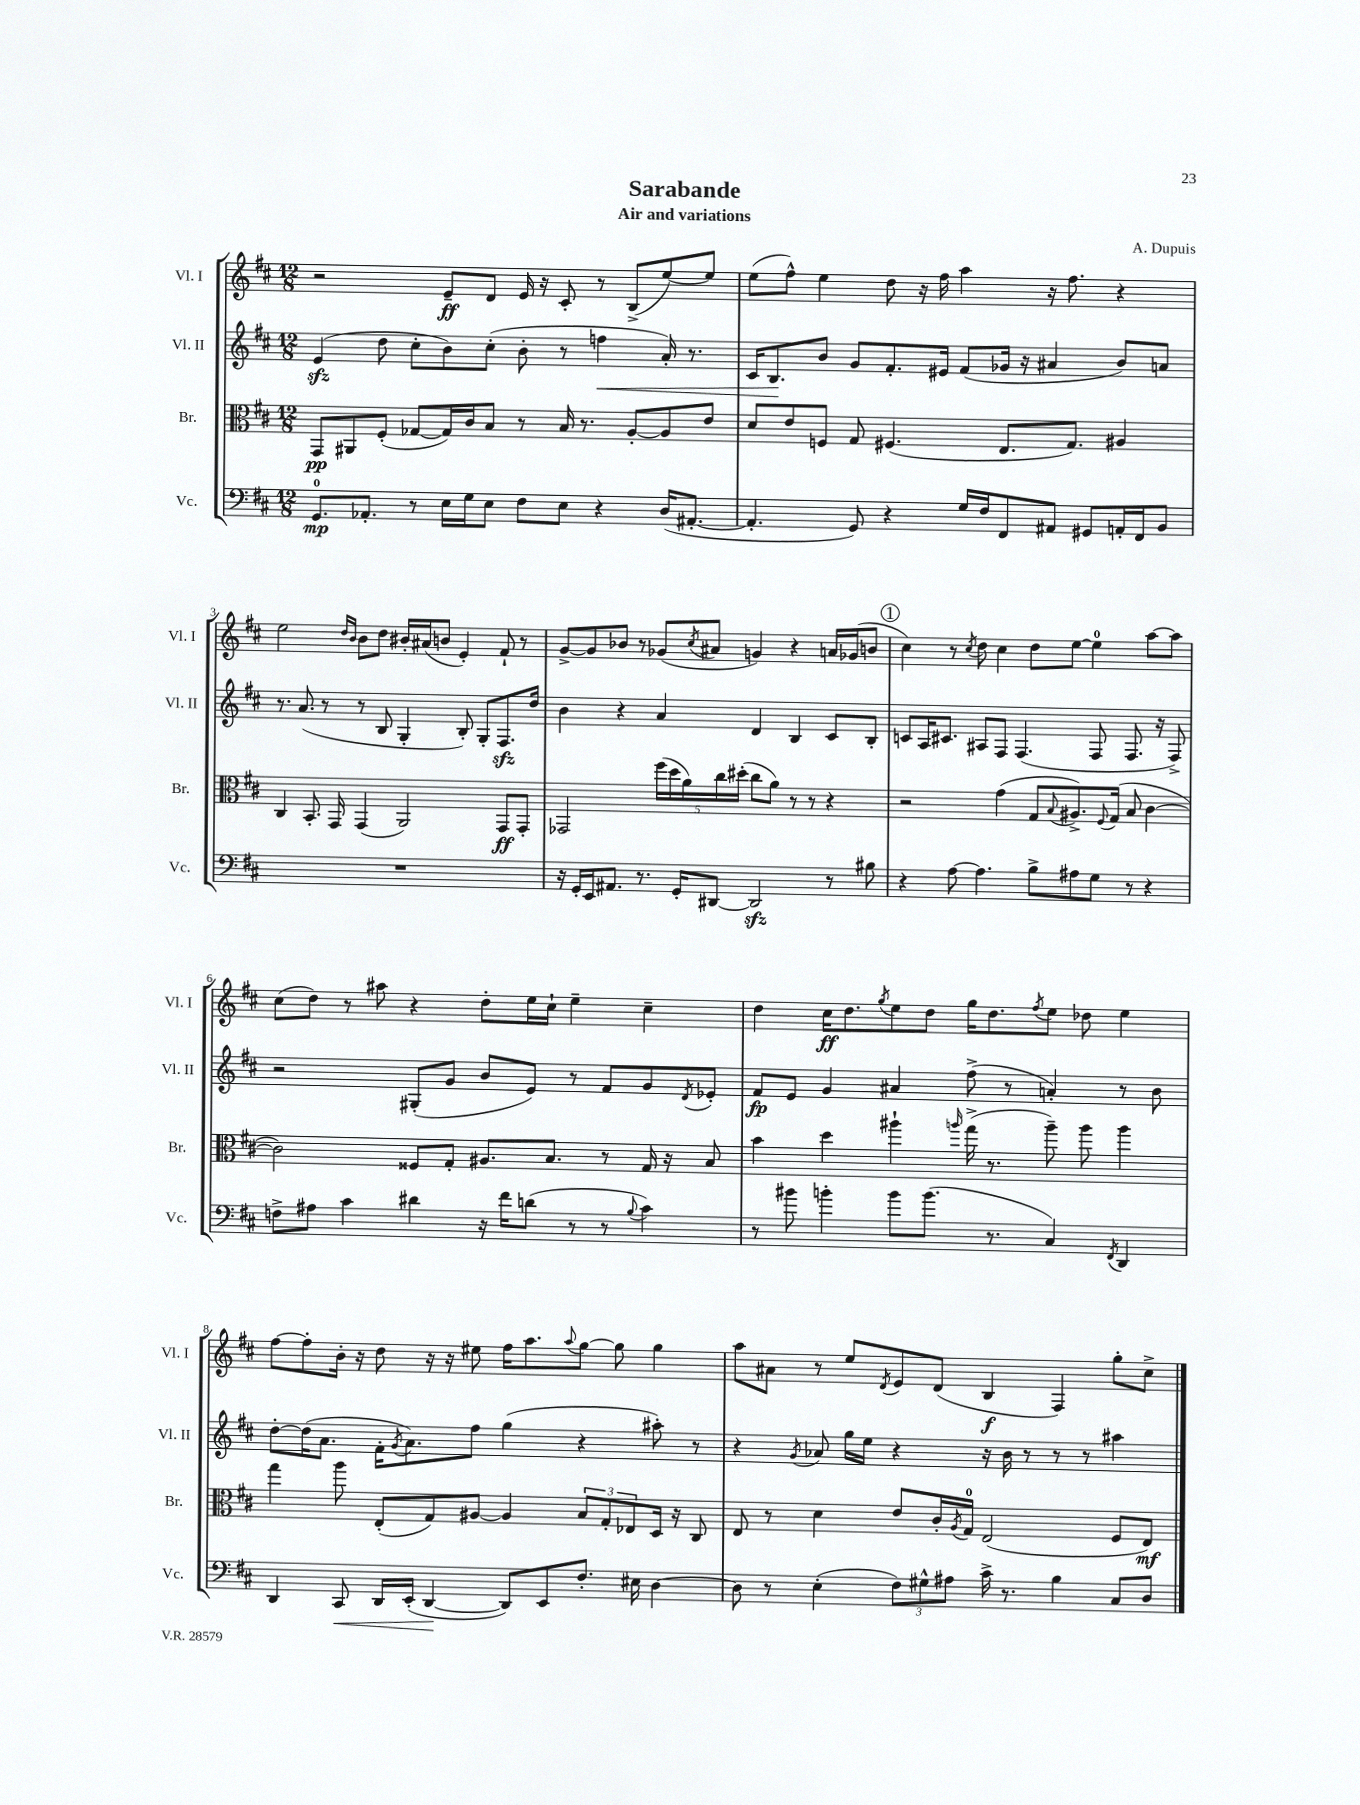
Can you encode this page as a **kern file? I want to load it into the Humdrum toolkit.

**kern	**kern	**kern	**kern
*staff4	*staff3	*staff2	*staff1
*clefF4	*clefC3	*clefG2	*clefG2
*k[f#c#]	*k[f#c#]	*k[f#c#]	*k[f#c#]
*M12/8	*M12/8	*M12/8	*M12/8
8.GG/L	8GG/L	(4e/	2r
.	8AA#/	.	.
8.AA-'/J	.	.	.
.	(8F#'/J	8dd\	.
8r	[8G-/L	8cc#'\L	.
16E\LL	16G-/]L)	8b\)	8e~/L
16G\J	16c#/J	.	.
8E\J	8B/J	(8cc#'\J	8d/J
8F#\L	8r	8b'\	16e/
.	.	.	16r
8E\J	16B/	8r	8c#'/
.	8.r	.	.
4r	.	4ff\	8r
.	[8A'/L	.	(8B^/L
(16D/LK	8A/]	16a'/)	[8ee/)
[8.AA#'/J	.	8.r	.
.	8e/J	.	8ee/]J
=	=	=	=
4.AA#'/]	8d/L	16c#/LK	(8ee\L
.	.	8.B/	.
.	8e/	.	8ff#^^\J)
.	8F/J	8b/J	4ee\
8GG/)	8G/	8g/L	.
4r	(4.F#/	8.f#'/	8dd\
.	.	.	16r
.	.	16e#/Jk	16ff#\
16G/LL	.	(8f#/L	4aa\
16F#/J	.	.	.
8FF#/	8.E/L	16g-/Jk	.
.	.	16r	.
8AA#/J	.	4a#/	16r
.	8.G/J)	.	8.ff#\
8GG#/L	.	.	.
16AA'/L	4A#/	8b/L)	4r
16FF#/J	.	.	.
8BB/J	.	8a/J	.
=	=	=	=
1.r	4C#/	8.r	2ee\
.	.	(8.a/	.
.	8.BB'/	.	.
.	.	8r	.
.	16GG/	.	.
.	.	.	16qqdd/LL
.	.	.	16qqb/JJ
.	(4GG/	8r	8b\L
.	.	8B/	8dd\J
.	2AA/)	4G'/	16b#'/LL
.	.	.	(16a#/J
.	.	.	8b/J
.	.	8B'/)	4e'/)
.	.	8G'/L	.
.	8GG/L	8.F#/	8f#`/
.	8GG'/J	.	8r
.	.	16dd/Jk	.
=	=	=	=
16r	2GG-/	4b\	[8g^/L
16GG'/LL	.	.	.
16EE/J	.	.	8g/]
8.AA#/J	.	.	.
.	.	4r	8b-/J
8.r	.	.	8r
.	(20ff#\LL	4a/	(8g-/L
.	20dd\	.	.
16GG'/LK	.	.	.
.	20a\)	.	.
.	.	.	8qcc#/
[8DD#/J	.	.	8a#/J
.	20cc#\	.	.
.	(20dd#'\JJ	.	.
2DD#/]	8cc#\L	4d/	4g/)
.	8a\J)	.	.
.	8r	4B/	4r
.	8r	.	.
8r	4r	8c#/L	16a/LL
.	.	.	(16g-/J
8B#\	.	8B'/J	8b/J
=	=	=	=
4r	2r	8c/L	4cc#\)
.	.	16A/K	.
.	.	8.c#/J	.
[8A\	.	.	8r
.	.	.	8qcc#/
4.A\]	.	8A#/L	8dd\
.	(4g\	8F#/J	4cc#\
.	.	(4.F#/	.
8B^\L	8G/L	.	8dd\L
.	8qqB/	.	.
8A#\	8.A#^/)	.	[8ee\J
8G\J	.	8F#/	4ee\]
.	8qqF#/	.	.
.	(16G/Jk	.	.
8r	8B/	8.F#/	.
4r	[4c#\	.	[8aa\L
.	.	16r	.
.	.	8F#^/)	8aa\]J
=	=	=	=
8F^\L	2c#\])	2r	(8cc#\L
8A#\J	.	.	8dd\J)
4c#\	.	.	8r
.	.	.	8aa#\
4d#\	8F##/L	(8G#'/L	4r
.	8G'/J	8g/J	.
16r	8.A#/L	8b/L	8dd'\L
16f#\LK	.	.	.
(8d\J	.	8e/J)	16ee\L
.	8.B/J	.	16cc#`\JJ
8r	.	8r	4ee~\
8r	8r	8f#/L	.
8qqB/	.	.	.
4c#\)	16G/	8g/	4cc#~\
.	16r	.	.
.	.	8qd/	.
.	8B/	8e-'/J	.
=	=	=	=
8r	4b\	8f#/L	4dd\
8b#\	.	8e/J	.
4b'\	4dd\	4g/	16cc#\LK
.	.	.	8.dd\
.	.	.	8qgg/
8b\L	4aa#`\	4a#/	8ee\
(8.b\J	.	.	8dd\J
.	16qqaa/	.	.
.	(16gg^\	(8ff#^\	16gg\LK
8.r	8.r	.	8.dd\
.	.	8r	.
.	.	.	8qff#/
4C#/)	8aa~\)	4a'/)	8ee\J
.	8aa\	.	8dd-\
8qFF#/	.	.	.
4DD/	4aa\	8r	4ee\
.	.	8b\	.
=	=	=	=
4DD/	4gg\	[8dd'\L	[8ff#\L
.	.	(16dd\]K	8ff#'\]
.	.	8.a\J	.
8CC#/	8aa\	.	16b'\Jk
.	.	.	16r
16DD/LL	(8E'/L	16f#'\LK	8dd\
.	.	8qg/	.
(16EE'/JJ	.	8.a\)	.
[4DD/	8G/)	.	16r
.	.	.	16r
.	[8A#/J	8ff#\J	8ee#\
8DD/]L)	4A#/]	(4gg\	16ff#\LK
.	.	.	8.aa\
8EE/	.	.	.
.	.	.	8qqaa/
8.F#'/J	12B/L	4r	[8gg\J
.	12G'/	.	.
.	.	.	8gg\]
.	12E-/	.	.
16E#\	.	.	.
[4D\	16D/Jk	8aa#'\)	4gg\
.	16r	.	.
.	8C#/	8r	.
=	=	=	=
8D\]	8E/	4r	8aa\L
8r	8r	.	8a#\J
.	.	8qg/	.
(4E'\	4d\	8a-/	8r
.	.	16gg\LL	8ee/L
.	.	16ee\JJ	.
.	.	.	8qd/
12F#\L)	8e/L	4r	8e/
12G#^^\	.	.	.
.	16c#'/L	.	(8d/J
12A#\J	.	.	.
.	8qA/	.	.
.	16G/JJ	.	.
16c#^\	(2E/	16r	4B/
8.r	.	16b\	.
.	.	8r	.
4B\	.	8r	4F#/)
.	.	8r	.
8C#/L	8F#/L	4aa#\	8gg'\L
8D/J	8E/J)	.	8cc#^\J
==	==	==	==
*-	*-	*-	*-
